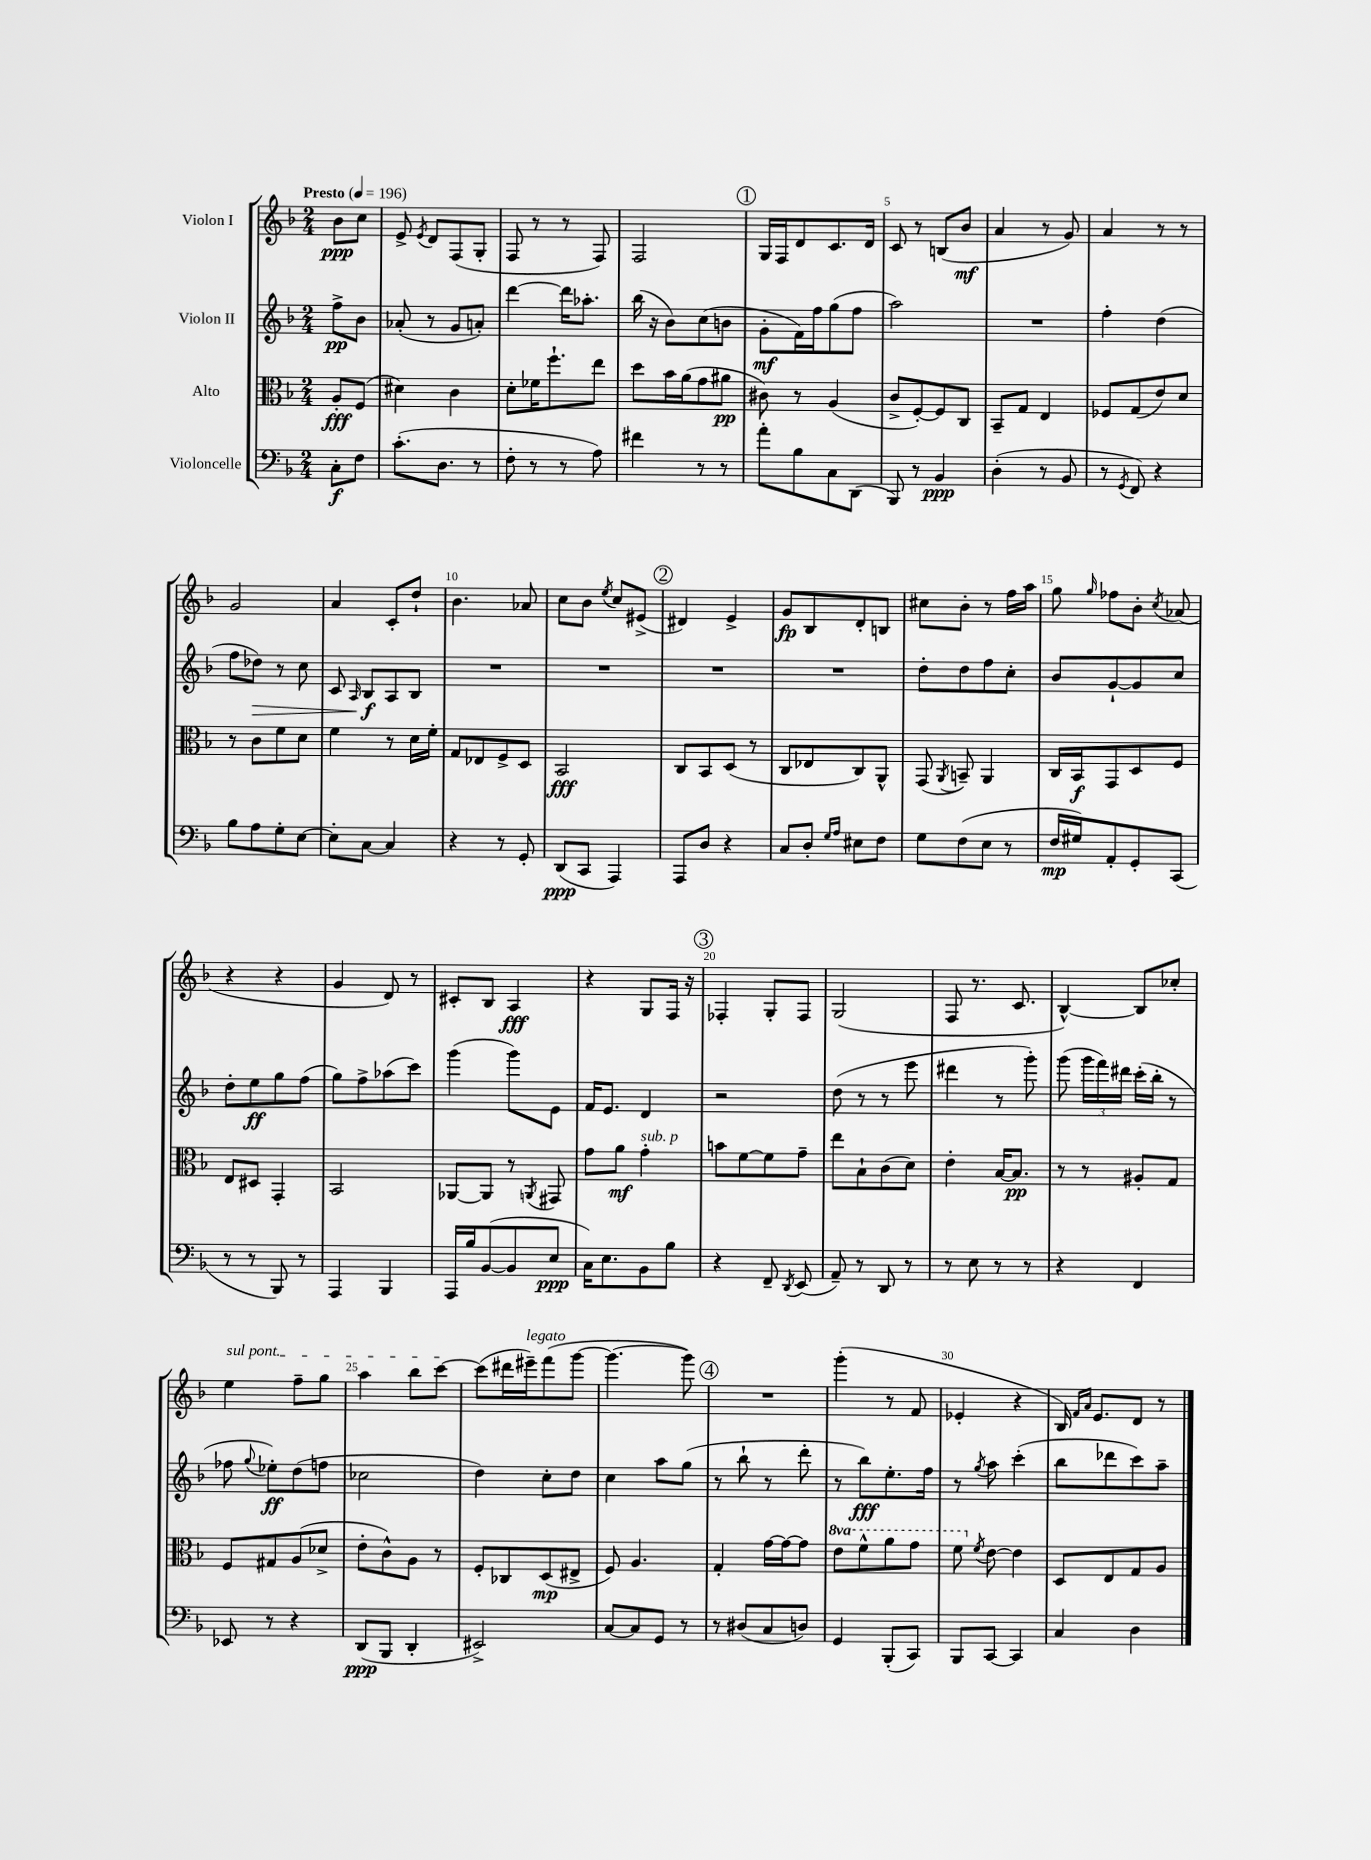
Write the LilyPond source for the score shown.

<<
\new StaffGroup <<
\new Staff = "s0" \with { instrumentName = "Violon I" } {
    \clef treble \key f \major \numericTimeSignature \time 2/4 \partial 4 \tempo "Presto" 4 = 196
    \autoBeamOff bes'8[\ppp c''8] |
    e'8-> \acciaccatura { e'8 } d'8[ f8( g8]-. |
    f8 r8 r8 f8) |
    f2 |
    \mark \markup { \circle "1" } g16[ f16 d'8 c'8. d'16] |
    c'8 r8 b8[( bes'8]\mf |
    a'4 r8 g'8) |
    a'4 r8 r8 |
    g'2 |
    a'4 c'8[-. d''8]-! |
    bes'4. aes'8 |
    c''8[ bes'8] \acciaccatura { e''8 } c''8[ eis'8]->( |
    \mark \markup { \circle "2" } dis'4) e'4-> |
    g'8[\fp bes8 d'8-. b8] |
    cis''8[ bes'8]-. r8 f''16[ a''16] |
    g''8 \grace { g''16 } fes''8[ bes'8]-. \acciaccatura { c''8 } aes'8( |
    r4 r4 |
    g'4 d'8) r8 |
    cis'8[-. bes8] a4\fff |
    r4 g8[ f16] r16 |
    \mark \markup { \circle "3" } fes4-. g8[-. fes8] |
    g2( |
    f8 r8. c'8. |
    bes4~-^) bes8[ ces''8]-. |
    \once \override TextSpanner.bound-details.left.text = \markup { \italic "sul pont." } e''4\startTextSpan f''8[-- g''8] |
    a''4 bes''8[ c'''8]~\stopTextSpan |
    c'''8[( dis'''16 eis'''16--^\markup { \italic "legato" }) f'''8( g'''8]~ |
    g'''4.~ g'''8) |
    \mark \markup { \circle "4" } R2 |
    g'''4-.( r8 f'8 |
    ees'4-. r4 |
    bes16) \grace { f'16[ a'16] } e'8.[ d'8] r8 \bar "|." |
}
\new Staff = "s1" \with { instrumentName = "Violon II" } {
    \clef treble \key f \major \numericTimeSignature \time 2/4 \partial 4
    \autoBeamOff f''8[->\pp bes'8] |
    aes'8-.( r8 g'8[ a'8]-.) |
    d'''4~ d'''16[ aes''8.]-. |
    bes''16( r16 bes'8[) c''8( b'8] |
    \mark \markup { \circle "1" } g'8[-.\mf f'16) f''16 g''8( f''8] |
    a''2) |
    R2 |
    f''4-. d''4( |
    f''8[ des''8]\>) r8 c''8 |
    c'8 \grace { a16 } bes8[\f\! a8 bes8] |
    R2 |
    R2 |
    \mark \markup { \circle "2" } R2 |
    R2 |
    d''8[-. d''8 f''8 c''8]-. |
    bes'8[ g'8~-! g'8 c''8] |
    d''8[-. e''8\ff g''8 f''8]( |
    g''8[) f''8-> aes''8( c'''8]) |
    g'''4( g'''8[) e'8] |
    f'16[ e'8.] d'4 |
    \mark \markup { \circle "3" } r2 |
    d''8( r8 r8 e'''8 |
    dis'''4 r8 g'''8-.) |
    g'''8( \tuplet 3/2 { g'''16[ f'''16) dis'''16] } c'''16[-.( bes''16]-. r8 |
    fes''8 \appoggiatura { g''8 } ees''8[-.\ff) d''8( f''8] |
    ces''2 |
    d''4) c''8[-. d''8] |
    c''4 a''8[ g''8]( |
    \mark \markup { \circle "4" } r8 bes''8-! r8 d'''8-. |
    r8 bes''8[\fff) e''8.-. f''16] |
    r8 \acciaccatura { g''8 } a''8 c'''4-.( |
    bes''8[ des'''8 c'''8) a''8]-- \bar "|." |
}
\new Staff = "s2" \with { instrumentName = "Alto" } {
    \clef alto \key f \major \numericTimeSignature \time 2/4 \set Staff.ottavationMarkups = #ottavation-simple-ordinals \partial 4
    \autoBeamOff a8[-.\fff f8]( |
    dis'4) c'4 |
    d'8[-. fes'16 f''8.-! e''8] |
    d''8[ bes'16 a'16( g'8 ais'8]\pp |
    \mark \markup { \circle "1" } cis'8) r8 a4( |
    c'8[-> f8~-.) f8 c8] |
    bes,8[-- g8] e4 |
    fes8[ g8( e'8) d'8] |
    r8 c'8[ f'8 d'8] |
    f'4 r8 d'16[ f'16]-. |
    g8[ ees8 f8-> d8] |
    bes,2\fff |
    \mark \markup { \circle "2" } c8[ bes,8 d8]( r8 |
    c8[ ees8 c8) a,8]-^ |
    g,8( \acciaccatura { a,8 } b,8--) a,4 |
    c16[ bes,16\f g,8 d8 f8] |
    e8[ dis8] g,4-. |
    bes,2 |
    aes,8[~ aes,8] r8 \acciaccatura { a,8 } gis,8 |
    g'8[ a'8]\mf g'4-.^\markup { \italic "sub. p" } |
    \mark \markup { \circle "3" } b'8[ f'8~ f'8 g'8]-- |
    e''8[ bes8-! c'8( d'8]) |
    e'4-. bes16[~ bes8.]\pp |
    r8 r8 ais8[-. g8] |
    f8[ gis8 a8( des'8]-> |
    e'8[-. c'8-^) a8] r8 |
    f8[-. ces8 d8\mp( eis8]-> |
    f8) a4. |
    \mark \markup { \circle "4" } g4-. g'16[~ g'16~ g'8] |
    \ottava #1 e''8[ f''8-^ a''8 g''8] |
    f''8 \ottava #0 \acciaccatura { f'8 } e'8~ e'4 |
    d8[ e8 g8 a8] \bar "|." |
}
\new Staff = "s3" \with { instrumentName = "Violoncelle" } {
    \clef bass \key f \major \numericTimeSignature \time 2/4 \partial 4
    \autoBeamOff c8[-.\f f8] |
    c'8.[-.( d8.] r8 |
    f8-. r8 r8 a8) |
    fis'4 r8 r8 |
    \mark \markup { \circle "1" } a'8[-. bes8 c8 d,8]( |
    bes,,8) r8 bes,4\ppp |
    d4-.( r8 bes,8 |
    r8 \acciaccatura { g,8 } f,8) r4 |
    bes8[ a8 g8-. e8]~ |
    e8[-. c8]~ c4 |
    r4 r8 g,8-. |
    d,8[\ppp( c,8] a,,4) |
    \mark \markup { \circle "2" } a,,8[ d8] r4 |
    c8[ d8]-. \grace { g16[ a16] } eis8[ f8] |
    g8[ f8( e8] r8 |
    f16[\mp gis16) a,8-. g,8-. c,8]( |
    r8 r8 bes,,8) r8 |
    a,,4 bes,,4 |
    a,,16[ bes16 bes,8~( bes,8 e8]\ppp |
    c16[) e8. bes,8 bes8] |
    \mark \markup { \circle "3" } r4 f,8-- \acciaccatura { d,8 } e,8( |
    a,8--) r8 d,8 r8 |
    r8 e8 r8 r8 |
    r4 f,4 |
    ees,8 r8 r4 |
    d,8[\ppp( bes,,8] d,4-. |
    eis,2->) |
    c8[~ c8 g,8] r8 |
    \mark \markup { \circle "4" } r8 dis8[( c8 d8]) |
    g,4 bes,,8[-.( c,8]) |
    bes,,8[ c,8]~ c,4 |
    c4 d4 \bar "|." |
}
>>
>>
\layout { \context { \Score \override BarNumber.break-visibility = ##(#f #t #t) barNumberVisibility = #(every-nth-bar-number-visible 5) } }
